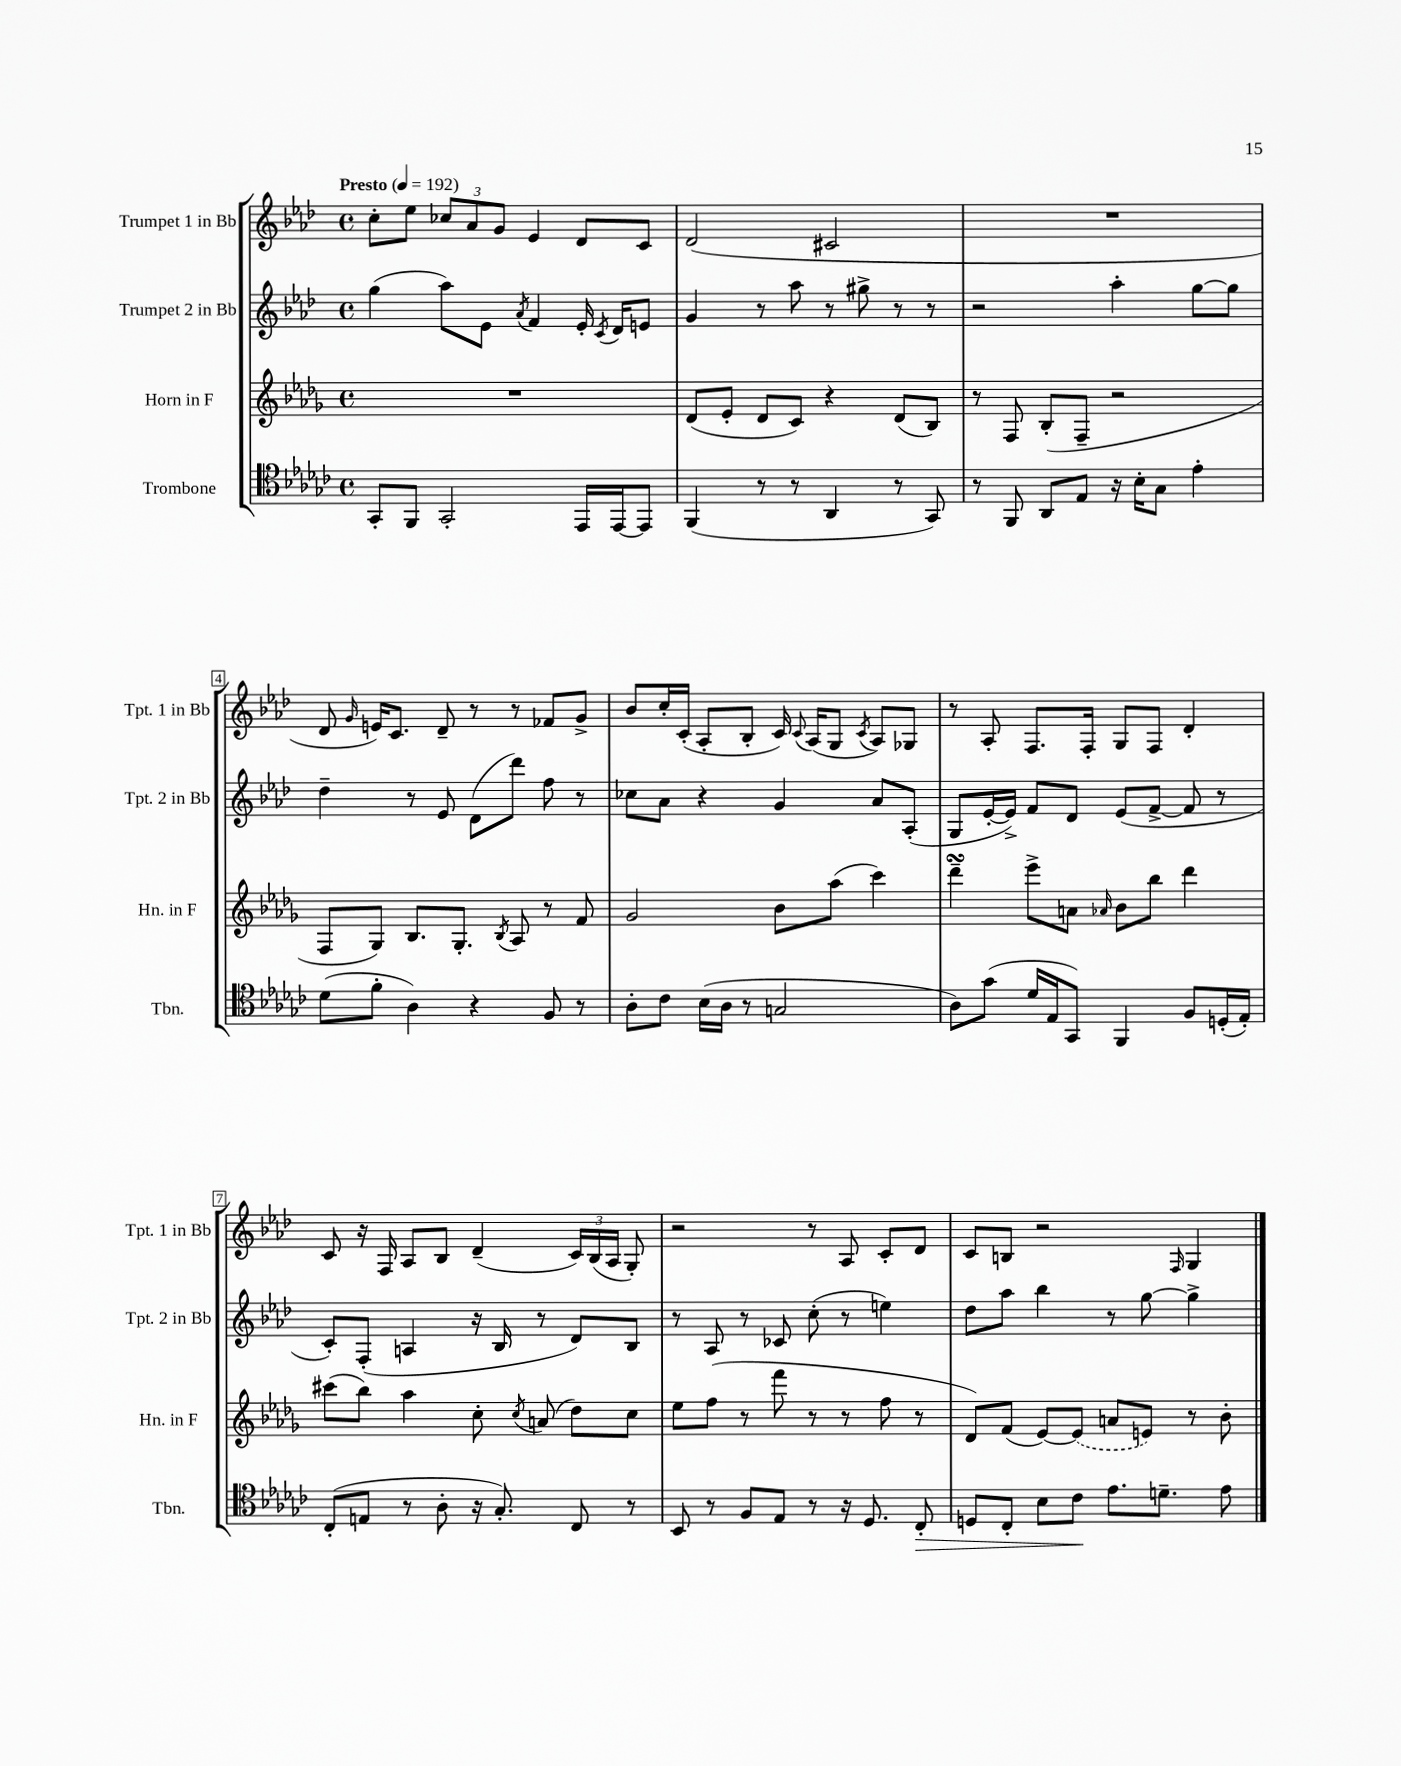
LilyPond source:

<<
\new StaffGroup <<
\new Staff = "s0" \with { instrumentName = "Trumpet 1 in Bb" shortInstrumentName = "Tpt. 1 in Bb" } {
    \clef treble \key aes \major \defaultTimeSignature \time 4/4 \tempo "Presto" 4 = 192
    \autoBeamOff c''8[-. ees''8] \tuplet 3/2 { ces''8[ aes'8 g'8] } ees'4 des'8[ c'8] |
    des'2( cis'2 |
    R1 |
    des'8 \grace { g'16 } e'16[) c'8.] des'8-- r8 r8 fes'8[ g'8]-> |
    bes'8[ c''16-. c'16]-.( aes8[-. bes8]-. c'16) \appoggiatura { c'8 } aes16[( g8] \acciaccatura { c'8 } aes8[) ges8] |
    r8 aes8-. f8.[ f16]-. g8[ f8] des'4-. |
    c'8 r16 f16 aes8[ bes8] des'4--( \tuplet 3/2 { c'16[) bes16( aes16] } g8-.) |
    r2 r8 aes8 c'8[-. des'8] |
    c'8[ b8] r2 \grace { f16 } g4 \bar "|." |
}
\new Staff = "s1" \with { instrumentName = "Trumpet 2 in Bb" shortInstrumentName = "Tpt. 2 in Bb" } {
    \clef treble \key aes \major \defaultTimeSignature \time 4/4
    \autoBeamOff g''4( aes''8[) ees'8] \acciaccatura { aes'8 } f'4 ees'16-. \acciaccatura { c'8 } des'16[ e'8] |
    g'4 r8 aes''8 r8 gis''8-> r8 r8 |
    r2 aes''4-. g''8[~ g''8] |
    des''4-- r8 ees'8 des'8[( des'''8]) f''8 r8 |
    ces''8[ aes'8] r4 g'4 aes'8[ aes8]-.( |
    g8[ ees'16~-. ees'16]->) f'8[ des'8] ees'8[( f'8]~-> f'8 r8 |
    c'8[-.) f8]-.( a4 r16 bes16 r8 des'8[) bes8] |
    r8 aes8 r8 ces'8 c''8-.( r8 e''4) |
    des''8[ aes''8] bes''4 r8 g''8~ g''4-> \bar "|." |
}
\new Staff = "s2" \with { instrumentName = "Horn in F" shortInstrumentName = "Hn. in F" } {
    \clef treble \key des \major \defaultTimeSignature \time 4/4
    \autoBeamOff R1 |
    des'8[( ees'8]-. des'8[ c'8]) r4 des'8[( bes8]) |
    r8 f8 bes8[-.( f8]-- r2 |
    f8[ ges8]) bes8.[ ges8.]-. \acciaccatura { bes8 } aes8 r8 f'8 |
    ges'2 bes'8[ aes''8]( c'''4) |
    des'''4--\turn ees'''8[-> a'8] \grace { aes'16 } bes'8[ bes''8] des'''4 |
    cis'''8[( bes''8]) aes''4 c''8-. \acciaccatura { c''8 } a'8( des''8[) c''8] |
    ees''8[ f''8]( r8 f'''8 r8 r8 f''8 r8 |
    des'8[) f'8]( ees'8[~) \once \slurDashed ees'8]( a'8[ e'8]) r8 bes'8-. \bar "|." |
}
\new Staff = "s3" \with { instrumentName = "Trombone" shortInstrumentName = "Tbn." } {
    \clef tenor \key ges \major \defaultTimeSignature \time 4/4
    \autoBeamOff ges,8[-. f,8] ges,2-. ees,16[ ees,16~ ees,8] |
    f,4( r8 r8 aes,4 r8 ges,8) |
    r8 f,8 aes,8[ ees8] r16 bes16[-. ges8] ees'4-. |
    des'8[( f'8]-. aes4) r4 f8 r8 |
    aes8[-. ces'8] bes16[( aes16] r8 g2 |
    aes8[) ges'8]( des'16[ ees16 ges,8]) f,4 f8[ d16-.( ees16]-.) |
    ces8[-.( e8] r8 aes8-. r16 ges8.-.) ces8 r8 |
    bes,8 r8 f8[ ees8] r8 r16 des8. ces8-.\> |
    d8[ ces8]-. bes8[ ces'8]\! ees'8.[ d'8.]-- ees'8 \bar "|." |
}
>>
>>
\layout { \context { \Score \override BarNumber.stencil = #(make-stencil-boxer 0.1 0.3 ly:text-interface::print) } }
